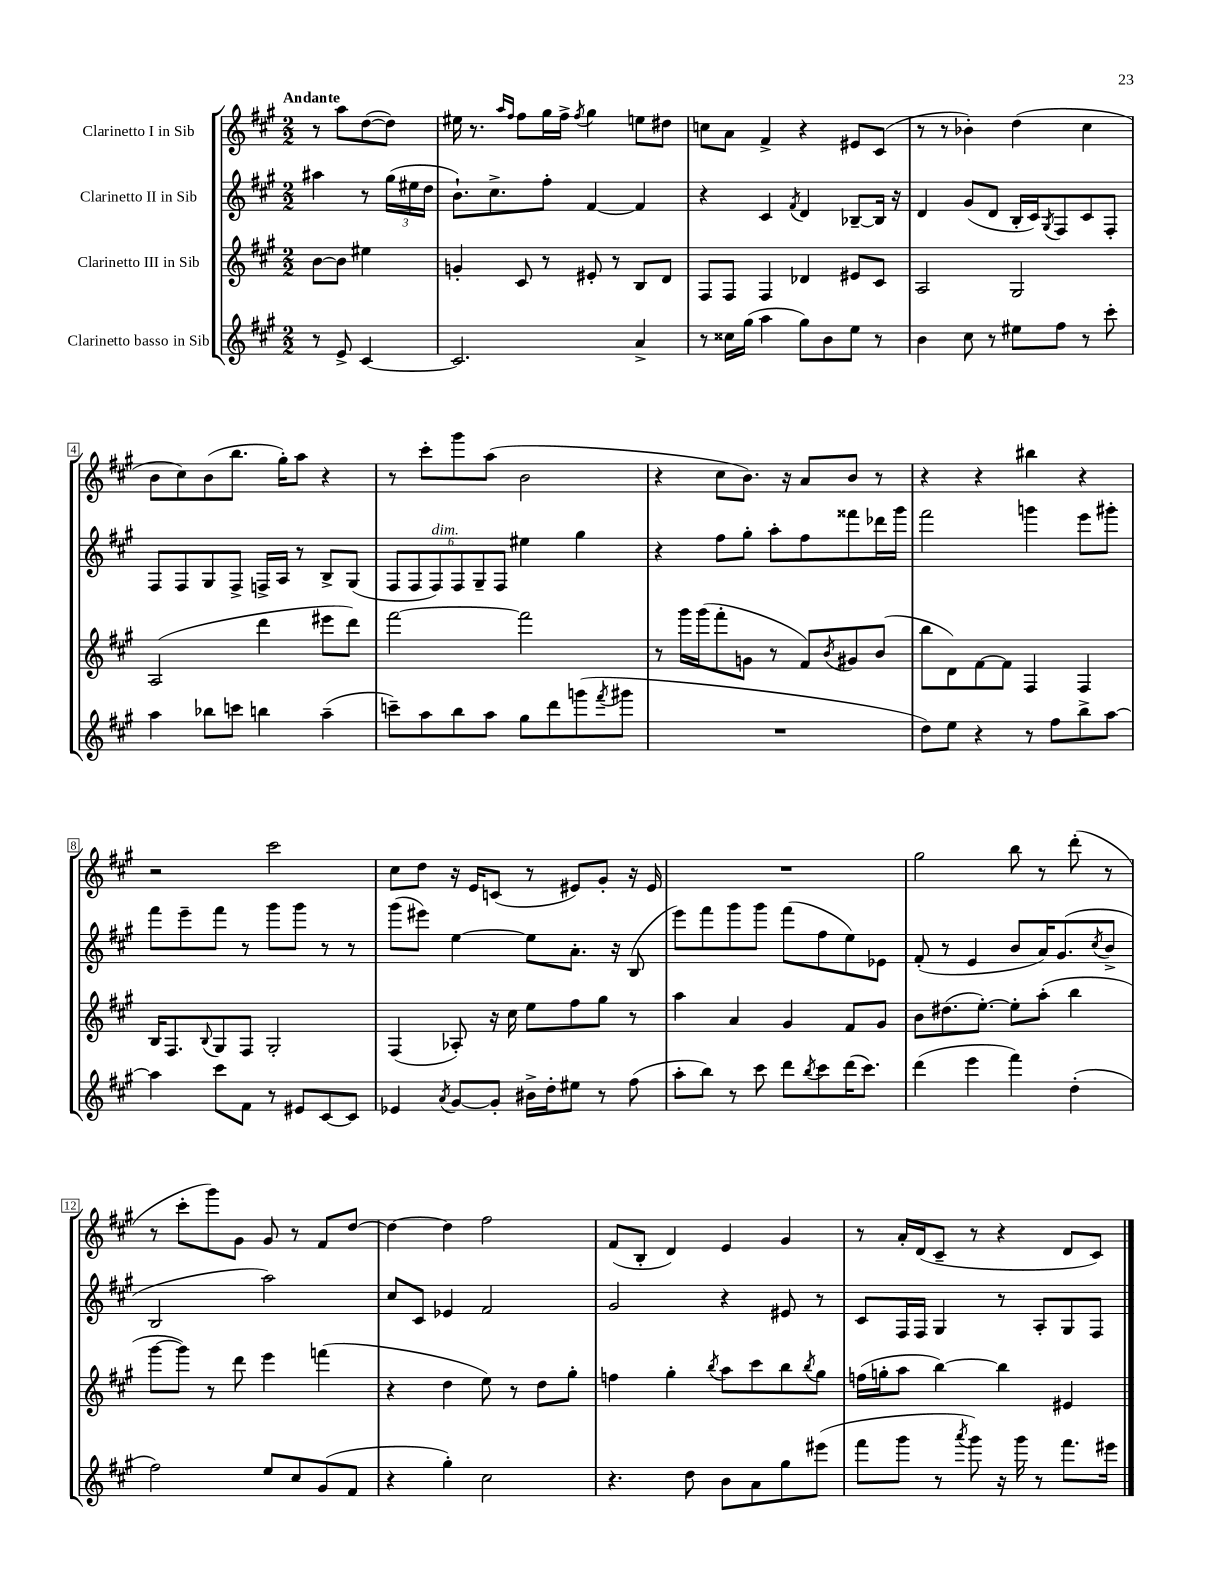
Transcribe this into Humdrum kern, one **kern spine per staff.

**kern	**kern	**kern	**kern
*staff4	*staff3	*staff2	*staff1
*clefG2	*clefG2	*clefG2	*clefG2
*k[f#c#g#]	*k[f#c#g#]	*k[f#c#g#]	*k[f#c#g#]
*M2/2	*M2/2	*M2/2	*M2/2
8r	[8b	4aa#	8r
8e^	8b]	.	8aa
[4c#	4ee#	8r	([8dd
.	.	(24gg#	8dd])
.	.	24ee#	.
.	.	24dd	.
=	=	=	=
2.c#]	4g'	8.b`)	16ee#
.	.	.	8.r
.	.	8.cc#^	.
.	.	.	16qqaa
.	.	.	16qqff#
.	8c#	.	8ff#
.	8r	8ff#'	16gg#
.	.	.	16ff#^
.	.	.	8qff#
.	8e#'	[4f#	4gg#
.	8r	.	.
4a^	8B	4f#]	8ee
.	8d	.	8dd#
=	=	=	=
8r	8F#	4r	8cc
16cc##	8F#	.	8a
(16gg#	.	.	.
4aa	4F#	4c#	4f#^
.	.	8qf#	.
8gg#)	4d-	4d	4r
8b	.	.	.
8ee	8e#	[8B-~	8e#
8r	8c#	16B-]	(8c#
.	.	16r	.
=	=	=	=
4b	2A	4d	8r
.	.	.	8r
8cc#	.	(8g#	4b-')
8r	.	8d	.
8ee#	2G#	16B'	(4dd
.	.	16c#)	.
.	.	8qG#	.
8ff#	.	8F#	.
8r	.	8c#	4cc#
8ccc#'	.	8F#'	.
=	=	=	=
4aa	(2A	8F#	8b
.	.	8F#	8cc#)
8bb-	.	8G#	(8b
8ccc	.	8F#^	8.bb
4bb	4ddd	16F^	.
.	.	16A	16gg#')
.	.	8r	8aa
(4aa~	8eee#	8B^	4r
.	8ddd)	(8G#	.
=	=	=	=
8ccc~)	[2fff#	12F#	8r
.	.	12F#	.
8aa	.	.	8ccc#'
.	.	12F#)	.
8bb	.	12F#	8ggg#
.	.	12G#~	.
8aa	.	.	(8aa
.	.	12F#	.
8gg#	2fff#]	4ee#	2b
8ddd	.	.	.
(8ggg	.	4gg#	.
8qfff#	.	.	.
8ggg#	.	.	.
=	=	=	=
1r	8r	4r	4r
.	16ggg#	.	.
.	(16ggg#	.	.
.	8fff#'	8ff#	8cc#
.	8g	8gg#'	8.b)
.	8r	8aa'	.
.	.	.	16r
.	8f#)	8ff#	8a
.	8qb	.	.
.	8g#	8fff##	8b
.	(8b	16ddd-	8r
.	.	16ggg#	.
=	=	=	=
8dd)	8bb	2fff#	4r
8ee	8d)	.	.
4r	[8f#	.	4r
.	8f#]	.	.
8r	4F#	4ggg	4bb#
8ff#	.	.	.
8bb^	4F#	8eee	4r
[8aa	.	8ggg#'	.
=	=	=	=
4aa]	16B	8fff#	2r
.	8.F#	.	.
.	.	8eee~	.
.	8qqB	.	.
8ccc#	8G#	8fff#	.
8f#	8F#	8r	.
8r	2G#'	8ggg#	2ccc#
8e#	.	8ggg#	.
[8c#	.	8r	.
8c#]	.	8r	.
=	=	=	=
4e-	(4F#	(8ggg#	8cc#
.	.	8eee#)	8dd
8qa	.	.	.
[8g#	8A-')	[4ee	16r
.	.	.	16e
8g#']	16r	.	(8c
.	16cc#	.	.
16b#^	8ee	8ee]	8r
16dd'	.	.	.
8ee#	8ff#	8.a'	8e#)
8r	8gg#	.	8g#'
.	.	16r	.
(8ff#	8r	(8B	16r
.	.	.	16e#
=	=	=	=
8aa'	4aa	8eee)	1r
8bb)	.	8fff#	.
8r	4a	8ggg#	.
8ccc#	.	8ggg#	.
8ddd	4g#	(8fff#	.
8qbb	.	.	.
8ccc#	.	8ff#	.
(16ddd	8f#	8ee)	.
8.ccc#)	.	.	.
.	8g#	8e-	.
=	=	=	=
(4ddd	8b	(8f#'	2gg#
.	(8.dd#	8r	.
4eee	.	4e	.
.	[8.ee')	.	.
4fff#)	8ee']	8b	8bb
.	(8aa'	16a)	8r
.	.	(8.g#	.
(4dd'	4bb	.	(8ddd'
.	.	8qcc#	.
.	.	8b^	8r
=	=	=	=
2ff#)	[8ggg#	2B	8r
.	8ggg#])	.	8ccc#'
.	8r	.	8ggg#)
.	8ddd	.	8g#
8ee	4eee	2aa)	8g#
8cc#	.	.	8r
(8g#	(4fff	.	8f#
8f#	.	.	[8dd
=	=	=	=
4r	4r	8cc#	4dd_
.	.	8c#	.
4gg#')	4dd	4e-	4dd]
2cc#	8ee)	2f#	2ff#
.	8r	.	.
.	8dd	.	.
.	8gg#'	.	.
=	=	=	=
4.r	4ff	2g#	(8f#
.	.	.	8B'
.	4gg#'	.	4d)
8dd	.	.	.
.	8qbb	.	.
8b	8aa	4r	4e
8a	8ccc#	.	.
8gg#	8bb	8e#	4g#
.	8qbb	.	.
(8eee#	8gg#	8r	.
=	=	=	=
8fff#	(16ff	8c#	8r
.	16gg'	.	.
8ggg#	8aa	16F#	16a'
.	.	16F#	(16d
8r	[4bb)	4G#	8c#~
8qaaa	.	.	.
8ggg#)	.	.	8r
16r	4bb]	8r	4r
16ggg#	.	.	.
8r	.	8A'	.
8.fff#	4e#	8G#	8d
.	.	8F#	8c#)
16eee#	.	.	.
==	==	==	==
*-	*-	*-	*-
